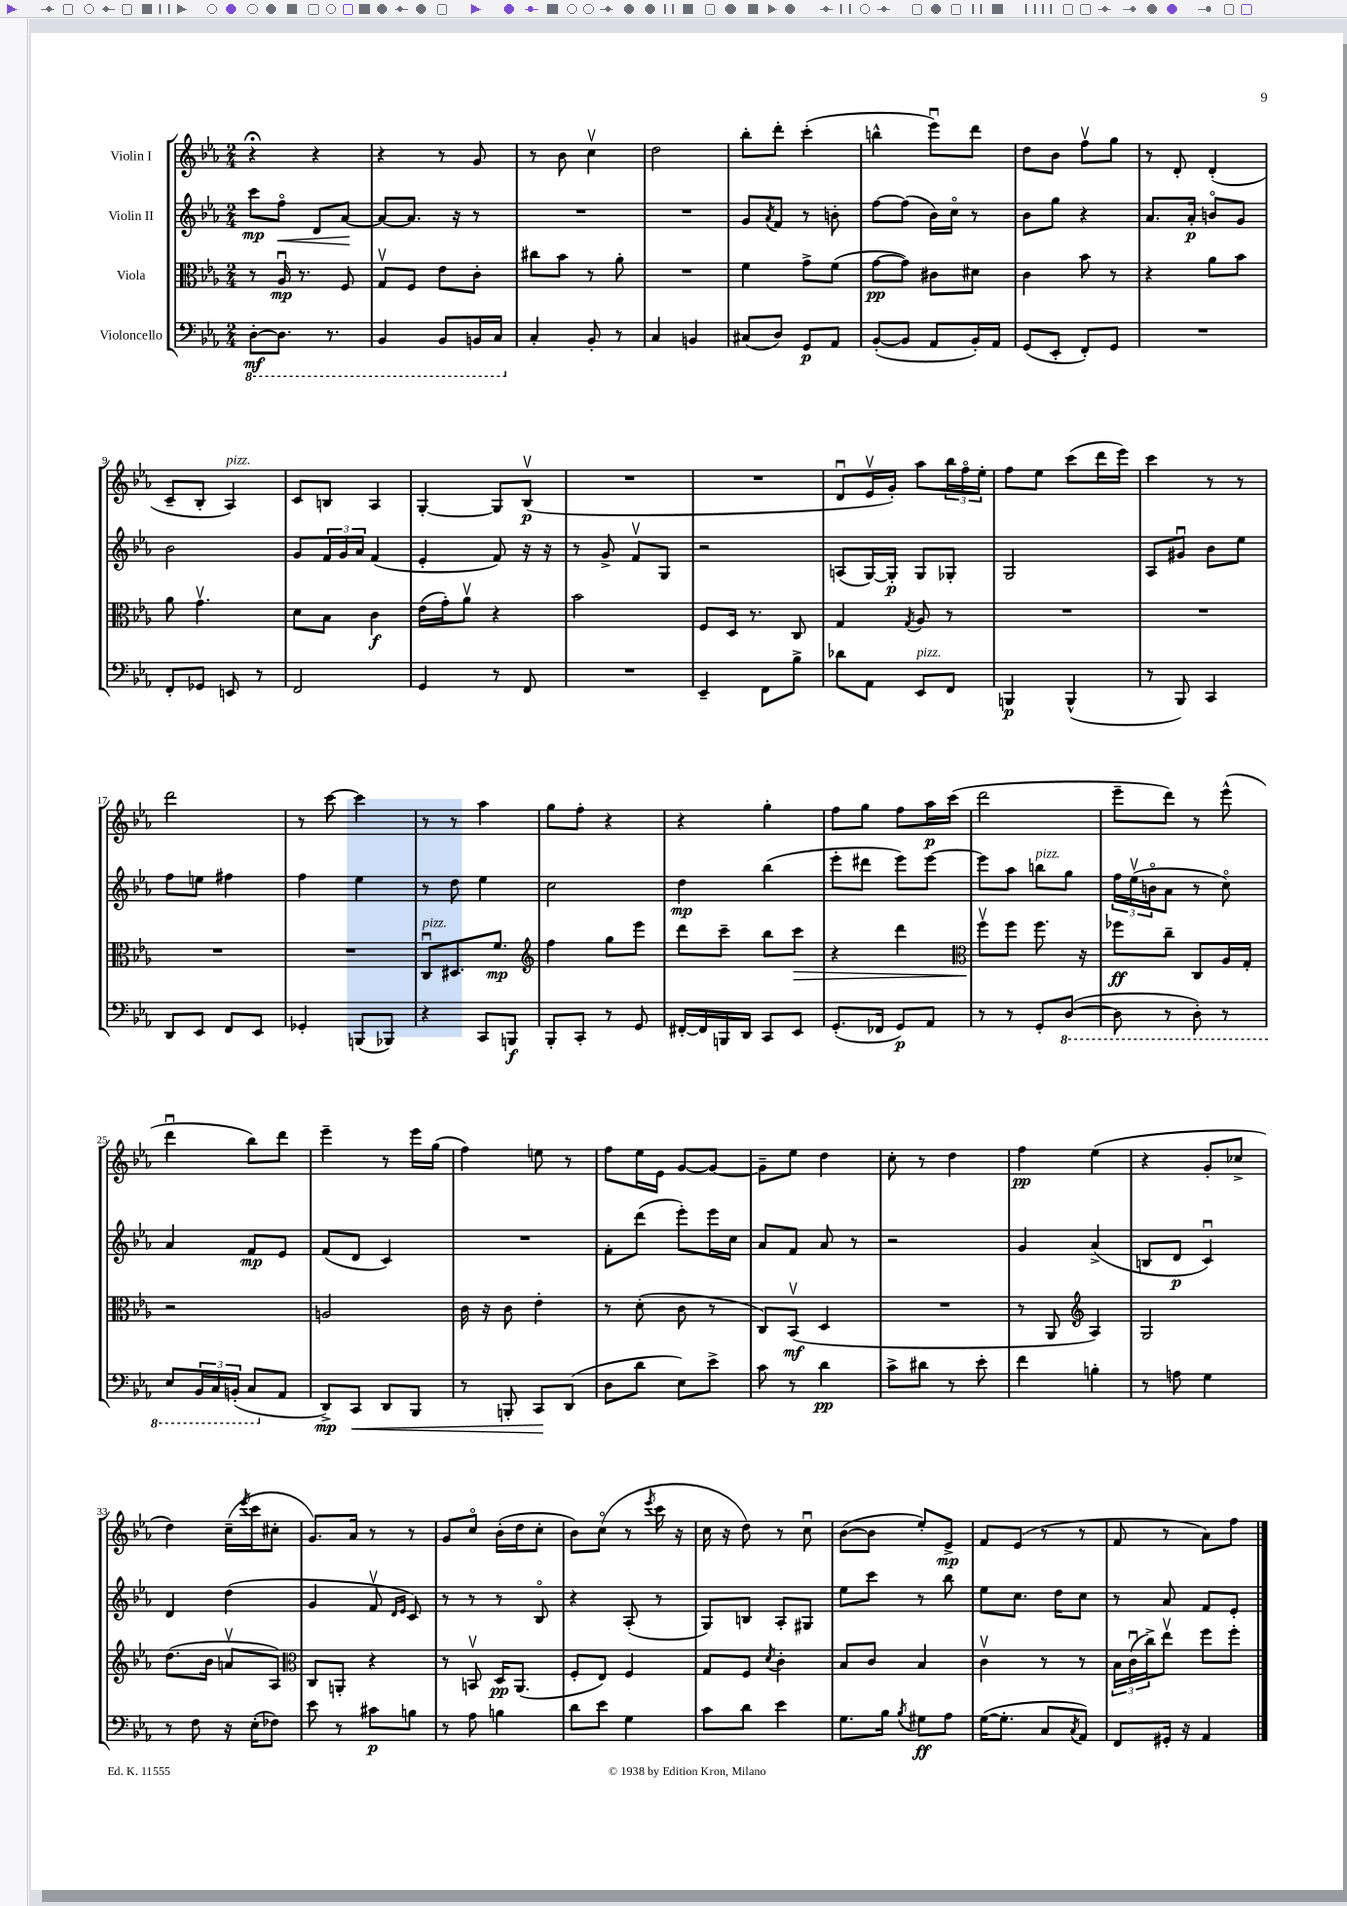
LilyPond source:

<<
\new StaffGroup <<
\new Staff = "s0" \with { instrumentName = "Violin I" } {
    \clef treble \key ees \major \numericTimeSignature \time 2/4
    r4\fermata r4 |
    r4 r8 g'8 |
    r8 bes'8 c''4\upbow |
    d''2 |
    bes''8-. d'''8-. c'''4-.( |
    b''4-^ ees'''8\downbow) d'''8 |
    d''8 bes'8 f''8\upbow g''8 |
    r8 d'8-. d'4-.( |
    c'8-- bes8-. aes4^\markup { \italic "pizz." }) |
    c'8 b8 aes4 |
    g4~-. g8 bes8\upbow\p( |
    R2 |
    R2 |
    d'8\downbow ees'16\upbow g'16-.) aes''8 \tuplet 3/2 { bes''16 f''16\flageolet ees''16-. } |
    f''8 ees''8 c'''8( d'''16 ees'''16) |
    c'''4 r8 r8 |
    d'''2 |
    r8 c'''8~ c'''4 |
    r8 r8 aes''4 |
    g''8 f''8-. r4 |
    r4 g''4-. |
    f''8 g''8 f''8 aes''16\p c'''16( |
    d'''2 |
    ees'''8-- d'''8) r8 ees'''8-^( |
    d'''4\downbow bes''8) d'''8 |
    ees'''4-- r8 ees'''16 g''16( |
    f''4) e''8 r8 |
    f''8 ees''16 ees'16 g'8~ g'8~ |
    g'8-- ees''8 d''4 |
    c''8-. r8 d''4 |
    f''4\pp ees''4( |
    r4 g'8-. ces''8-> |
    d''4) c''16--( \acciaccatura { ees'''8 } c'''16 cis''8-. |
    g'8.) aes'16 r8 r8 |
    g'8 c''8\flageolet bes'16-.( d''16 c''8-. |
    bes'8) c''8\flageolet( r8 \acciaccatura { ees'''8 } c'''16 r16 |
    c''16 r16 d''8) r8 c''8\downbow |
    bes'8~( bes'8 ees''8-.) ees'8->\mp |
    f'8 ees'8( r8 r8 |
    f'8 r8 aes'8) f''8 \bar "|." |
}
\new Staff = "s1" \with { instrumentName = "Violin II" } {
    \clef treble \key ees \major \numericTimeSignature \time 2/4
    c'''8\mp f''8\flageolet\< d'8 aes'8~\! |
    aes'8~ aes'8. r16 r8 |
    R2 |
    R2 |
    g'8 \acciaccatura { aes'8 } f'8 r8 b'8-. |
    f''8~ f''8( bes'16) c''16\flageolet r8 |
    bes'8 g''8 r4 |
    aes'8. aes'16-.\p b'8\flageolet g'8 |
    bes'2 |
    g'8 \tuplet 3/2 { f'16 g'16 aes'16 } f'4( |
    ees'4-. f'8) r16 r16 |
    r8 g'8-> f'8\upbow g8 |
    r2 |
    a8( g16~) g16-.\p g8 ges8-. |
    g2 |
    aes8 gis'8\downbow bes'8 ees''8 |
    f''8 e''8 fis''4 |
    f''4 ees''4 |
    r8 d''8 ees''4 |
    c''2 |
    d''4\mp bes''4( |
    ees'''8-. dis'''8 ees'''8) ees'''8~ |
    ees'''8 aes''8 b''8^\markup { \italic "pizz." } g''8 |
    \tuplet 3/2 { f''16 ees''16\upbow( b'16\flageolet } aes'8 r8 c''8\flageolet) |
    aes'4 f'8\mp ees'8 |
    f'8( d'8 c'4) |
    R2 |
    f'8-. d'''8( ees'''8-.) ees'''16 c''16 |
    aes'8 f'8 aes'8 r8 |
    r2 |
    g'4 aes'4->( |
    b8 d'8\p c'4\downbow) |
    d'4 d''4( |
    g'4 f'8\upbow \grace { d'16 ees'16 } c'8) |
    r8 r8 r8 bes8\flageolet |
    r4 aes8-.( r8 |
    g8) b8 aes8-. gis8 |
    ees''8 c'''8 r8 bes''8 |
    ees''8 c''8. d''16 c''8 |
    r8 aes'8 f'8 ees'8-. \bar "|." |
}
\new Staff = "s2" \with { instrumentName = "Viola" } {
    \clef alto \key ees \major \numericTimeSignature \time 2/4
    r8 aes16\downbow\mp r8. f8 |
    g8\upbow f8 ees'8 c'8-. |
    cis''8 bes'8 r8 aes'8-. |
    R2 |
    f'4 g'8-> f'8( |
    g'8~\pp g'8) cis'8 dis'8 |
    c'4 bes'8 r8 |
    r4 aes'8 bes'8 |
    aes'8 g'4.\upbow |
    d'8 bes8 c'4\f |
    ees'16( g'16-.) aes'8\upbow r4 |
    bes'2 |
    f8 d16 r8. c8 |
    g4 \acciaccatura { g8 } aes8 r8 |
    R2 |
    R2 |
    R2 |
    R2 |
    c8\downbow^\markup { \italic "pizz." } dis8. f'8.\mp |
    \clef treble f''4 g''8 ees'''8 |
    d'''8 c'''8-- bes''8 c'''8\> |
    r4 d'''4 |
    \clef alto f''8\upbow\! f''8 f''8. r16 |
    fes''8\ff c''8-- c8 aes16 g16-. |
    r2 |
    a2 |
    c'16 r16 c'8 ees'4-. |
    r8 d'8-.( c'8 r8 |
    c8) bes,8\upbow\mf( d4 |
    R2 |
    r8 aes,8 \clef treble aes4) |
    g2 |
    d''8.( bes'16 a'8\upbow aes8) |
    \clef alto c8 a,8-. r4 |
    r8 b,8\upbow d16\pp aes,8.( |
    f8-. ees8) f4 |
    g8 f8 \acciaccatura { d'8 } c'4-. |
    bes8 c'8 bes4 |
    c'4\upbow r8 r8 |
    \tuplet 3/2 { bes16 c'16\downbow( c''16->) } ees''8\upbow f''8 f''8-. \bar "|." |
}
\new Staff = "s3" \with { instrumentName = "Violoncello" } {
    \clef bass \key ees \major \numericTimeSignature \time 2/4
    \ottava #-1 d,8~-.\mf d,8. r8. |
    bes,,4 bes,,8 b,,16 c,16 \ottava #0 |
    c4-. bes,8-. r8 |
    c4 b,4 |
    cis8( d8) g,8\p aes,8 |
    bes,8~-.( bes,8 aes,8 bes,16-.) aes,16 |
    g,8( ees,8-. f,8-.) g,8 |
    R2 |
    f,8-. ges,8 e,8 r8 |
    f,2 |
    g,4 r8 f,8 |
    R2 |
    ees,4-- f,8 bes8-> |
    des'8 aes,8 ees,8^\markup { \italic "pizz." } f,8 |
    b,,4\p b,,4-^( |
    r8 bes,,8) c,4 |
    d,8 ees,8 f,8 ees,8 |
    ges,4-. b,,8( bes,,8) |
    r4 c,8 b,,8\f |
    bes,,8-. c,8-. r8 g,8 |
    fis,16~-. fis,16 b,,16 d,16 c,8 ees,8 |
    g,8.-.( fes,16 g,8\p) aes,8 |
    r8 r8 g,8-. \ottava #-1 d,8~( |
    d,8 r8 d,8-.) r8 |
    ees,8 \tuplet 3/2 { bes,,16 c,16 b,,16-.( } c,8 \ottava #0 aes,8 |
    d,8->\mp) c,8\< d,8 bes,,8 |
    r8 b,,8-. c,8\! d,8( |
    d8 d'8 ees8) ees'8-> |
    c'8 r8 d'4\pp |
    c'8-> dis'8 r8 ees'8-. |
    f'4 b4-. |
    r8 a8 g4 |
    r8 f8 r16 ees16-.( fes8) |
    ees'8 r8 cis'8\p b8 |
    r8 aes8 b4 |
    d'8 ees'8 g4 |
    c'8 d'8 ees'4 |
    g8. bes16 \acciaccatura { bes8 } gis8\ff aes8 |
    g16~( g8.-. c8 \acciaccatura { c8 } aes,8) |
    f,8 gis,16-. r16 aes,4 \bar "|." |
}
>>
>>
